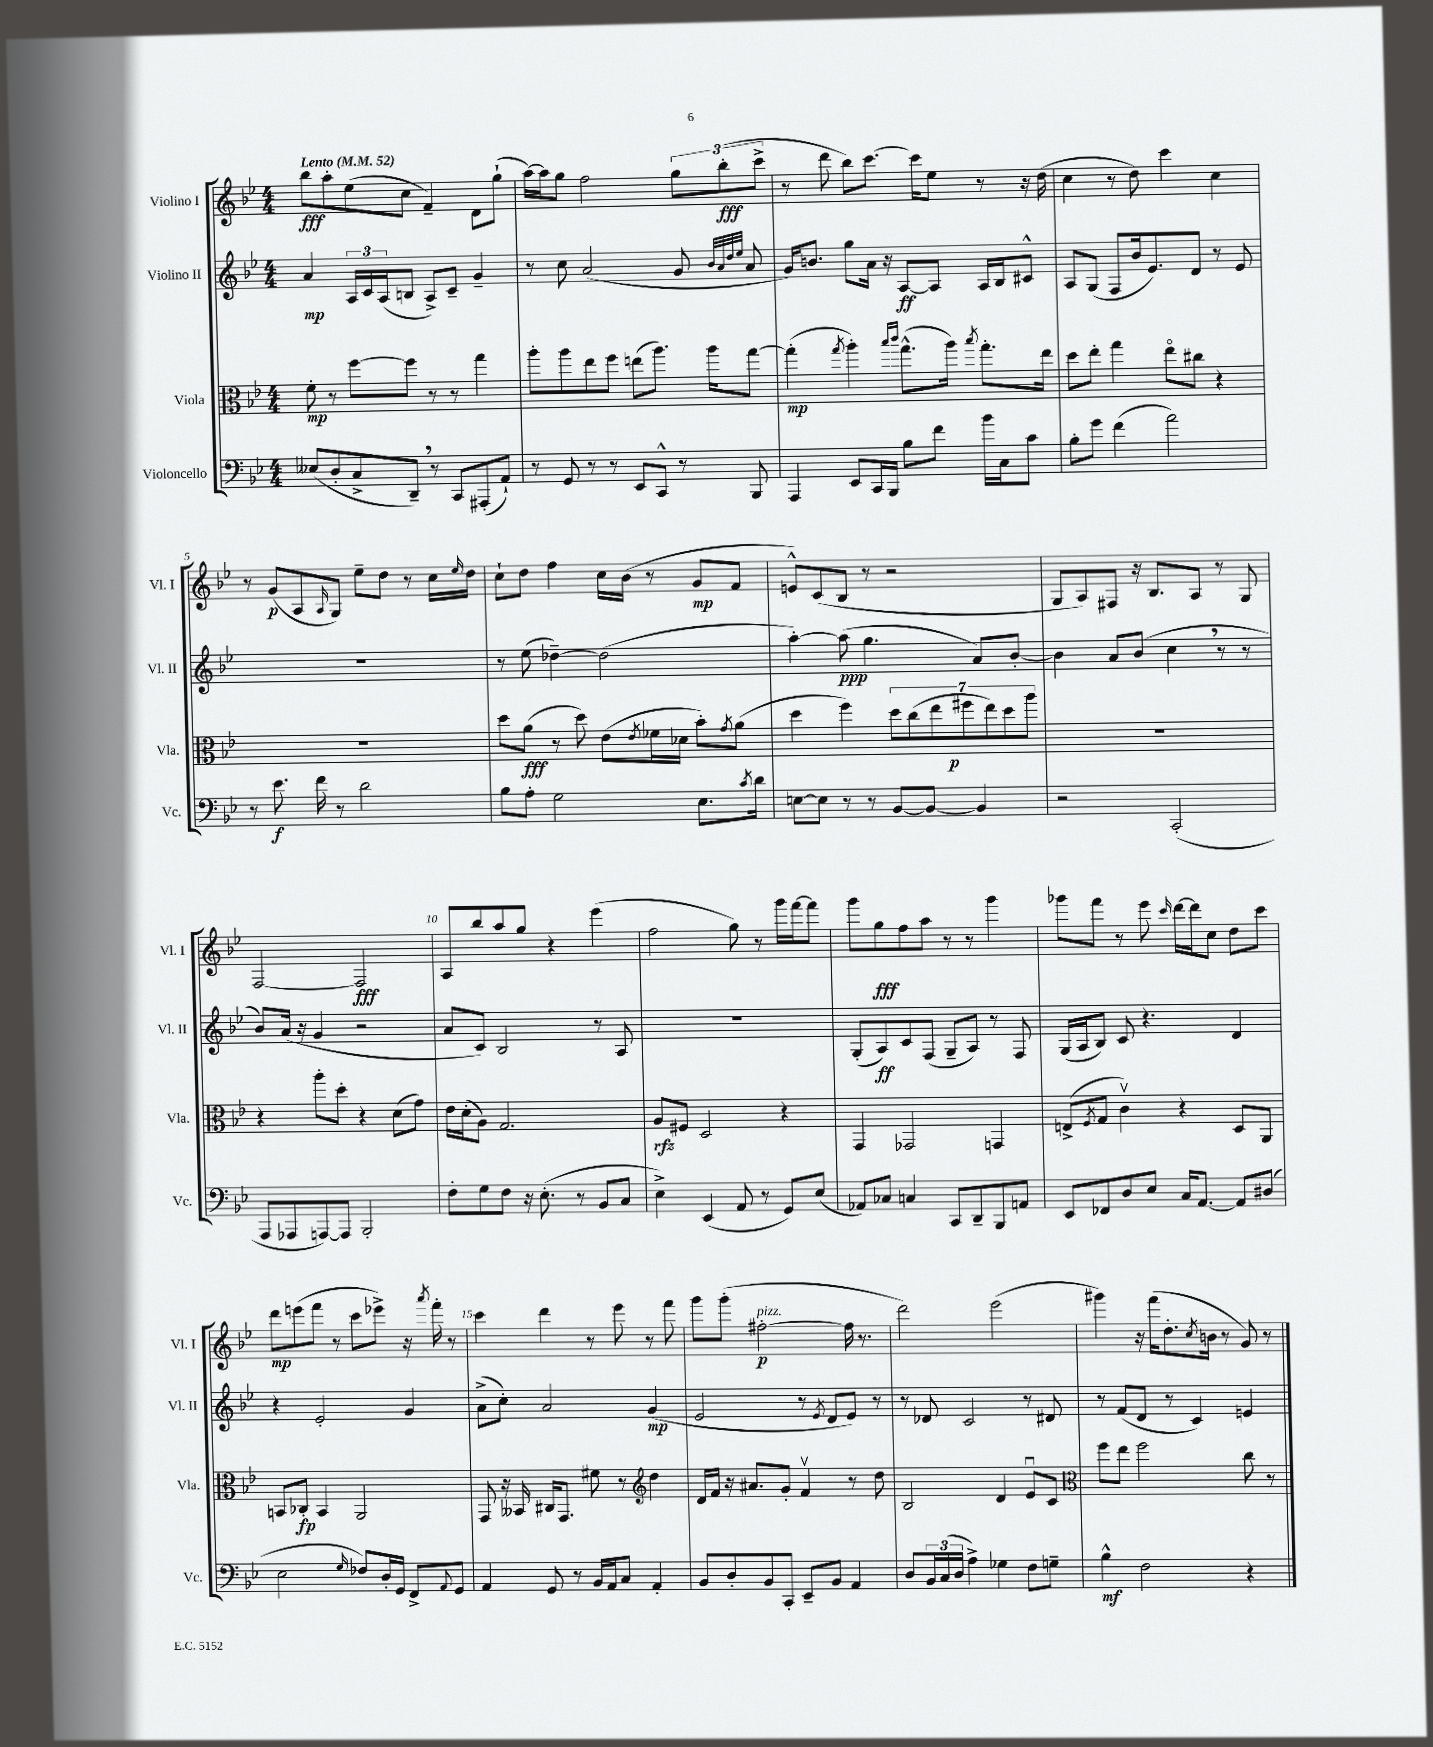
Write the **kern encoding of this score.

**kern	**kern	**kern	**kern
*staff4	*staff3	*staff2	*staff1
*clefF4	*clefC3	*clefG2	*clefG2
*k[b-e-]	*k[b-e-]	*k[b-e-]	*k[b-e-]
*M4/4	*M4/4	*M4/4	*M4/4
*MM52	*MM52	*MM52	*MM52
(8E--	8f'	4a	8bb-
8D'	8r	.	8aa'
8C^	[8ff	24A	(8ee-
.	.	24c	.
.	.	(24A	.
8DD~)	8ff]	8B	8cc
8r	8r	8A^)	4f~)
8CC	8r	8c~	.
(8AAA#'	4gg	4g~	8d
8AA`)	.	.	(8gg`
=	=	=	=
8r	8aa'	8r	[16aa)
.	.	.	16aa]
8GG	8aa	8cc	8gg
8r	8ee-	(2a	2ff
8r	8ff	.	.
8EE-	(8ee	.	.
8CC^^	8.aa)	.	.
8r	.	8g	12gg
.	16aa	.	.
.	.	.	(12bb-'
.	.	32qqb-	.
.	.	32qqa	.
.	.	32qqdd	.
.	.	32qqee-	.
8BBB-	[8gg	8a	.
.	.	.	12ccc^
=	=	=	=
4AAA	(4gg']	16g)	8r
.	.	8.b	.
.	.	.	8ddd
.	8qgg	.	.
8EE-	4aa')	8gg	8bb-)
16CC	.	16a	[8.ccc
16BBB-	.	16r	.
.	16qqbb-	.	.
.	16qqccc	.	.
8B-	(8.gg^^	[8A	.
.	.	.	16ccc]
8f	.	8A]	8ee-
.	16aa)	.	.
.	8qbb-	.	.
16b-	8.gg'	16A	8r
16C	.	16B-	.
8c	.	8c#^^	16r
.	16ee-	.	(16dd
=	=	=	=
8B-'	8dd	8A	4cc
8g	8ee-'	(8G	.
(4f	4gg	8F	8r
.	.	16b-	8dd)
.	.	8.e-)	.
2a)	8ee-o	.	4ccc
.	8cc#	8d	.
.	4r	8r	4cc
.	.	8e-	.
=	=	=	=
8r	1r	1r	8r
8.e-	.	.	(8g
.	.	.	8A
16f	.	.	.
.	.	.	16qqA
8r	.	.	8G)
2d	.	.	8ee-~
.	.	.	8dd
.	.	.	8r
.	.	.	16cc
.	.	.	16qqee-
.	.	.	16dd
=	=	=	=
8B-	8dd	8r	8cc`
8A'	(8a	(8ee-	8dd
2G	8r	[4dd-~)	4ff
.	8dd)	.	.
.	(8e-	(2dd-]	16cc
.	.	.	(16b-
.	8qe-	.	.
.	16f-	.	8r
.	16d-	.	.
8.E-	8b-')	.	8g
.	8qg	.	.
.	(8a	.	8f
8qc	.	.	.
16d	.	.	.
=	=	=	=
[8E	4dd	[4aa')	8e^^)
8E]	.	.	(8c
8r	4ff)	(8aa]	8B-
8r	.	4.gg	8r
[8BB-	14dd	.	2r
.	(14cc	.	.
8BB-_	.	.	.
.	14ee-	.	.
.	14ff#	.	.
4BB-]	.	8a)	.
.	14ee-)	.	.
.	14dd	.	.
.	.	[8b-'	.
.	14aa	.	.
=	=	=	=
2r	1r	4b-]	8G
.	.	.	8A)
.	.	8a	8F#
.	.	(8b-	16r
.	.	.	8.B-
(2CC'	.	4cc	.
.	.	.	8A
.	.	8r	8r
.	.	8r	8G
=	=	=	=
8AAA	4r	8b-)	[2F
8AAA-	.	(16a	.
.	.	16r	.
[8AAA)	8aa'	4g	.
8AAA]	8dd'	.	.
2BBB-'	4r	2r	2F]
.	(8d	.	.
.	8g)	.	.
=	=	=	=
8F'	16e-	8a	8A
.	(16d'	.	.
8G	8A)	8c)	8bb-
8F	2.G	2B-	8aa
16r	.	.	8gg
(8.E-'	.	.	.
.	.	.	4r
8r	.	.	.
8BB-	.	8r	(4eee-
8C	.	8A	.
=	=	=	=
4E-^)	8A	1r	2ff
.	8F#	.	.
(4EE-	2D	.	.
8AA	.	.	8gg)
8r	.	.	8r
8GG)	4r	.	16ggg
.	.	.	[16fff
(8E-	.	.	8fff]
=	=	=	=
8AA-)	4GG	(8G'	8ggg
8C-	.	8A)	8gg
4C	2GG-	8c	8ff
.	.	(8F	8aa
8CC	.	8G~	8r
8DD~	.	8A)	8r
8BBB-	4GG	8r	4ggg
8AA	.	8F	.
=	=	=	=
8EE-	(8E^	(16G	8ggg-
.	.	16A	.
.	8qF	.	.
8FF-	8G	8B-)	8fff
8D	4cv)	8c	8r
8E-	.	4.r	8eee-
.	.	.	16qqccc
16C	4r	.	[16ddd
[8.AA	.	.	16ddd]
.	.	.	8cc
8AA]	8D	4d	8dd
(8D#	8AA	.	8ccc
=	=	=	=
2E-	8BB	4r	8ddd
.	8C-'	.	(8eee
.	4BB	2e-'	8fff
.	.	.	8r
16qqG	.	.	.
8F-)	2AA	.	8ccc
16D'	.	.	8eee-^)
16GG	.	.	.
8FF^	.	4g	16r
.	.	.	8qaaa
.	.	.	16fff'
8qqAA	.	.	.
8GG	.	.	8r
=	=	=	=
4AA	8GG	(8a^	4ccc
.	16r	8cc')	.
.	16BB--	.	.
8GG	16C#	2a	4ddd
.	8.GG	.	.
8r	.	.	.
16BB-	8f#	.	8r
16AA	.	.	.
8C	8r	.	8eee-
*	*clefG2	*	*
4AA'	4dd	(4g	8r
.	.	.	8fff
=	=	=	=
8BB-	16d	2e-	8ggg
.	16f	.	.
8D'	16r	.	(8ggg'
.	8.a#	.	.
8BB-	.	.	[2ff#'
8CC'	8g'	.	.
8EE-~	4fv	8r	.
.	.	8qe-	.
8BB-	.	8d	.
4AA	8r	8e-)	16ff#]
.	.	.	8.r
.	8dd	8r	.
=	=	=	=
8D	2B-	8r	2ddd)
24BB-	.	8d-	.
(24C	.	.	.
24D	.	.	.
4A^)	.	2c	.
4G-	4d	.	(2eee-
8F	8e-u	8r	.
8G~	8c	8d#	.
=	=	=	=
*	*clefC3	*	*
4B-^^	8ff	8r	4ggg#)
.	8ee-	(8f	.
2F	2ff	8d	16r
.	.	.	(16fff
.	.	8r	8.dd'
.	.	4c)	.
.	.	.	8qcc
.	.	.	16b
.	.	.	8r
4r	8cc	4e	8g)
.	8r	.	8r
==	==	==	==
*-	*-	*-	*-
